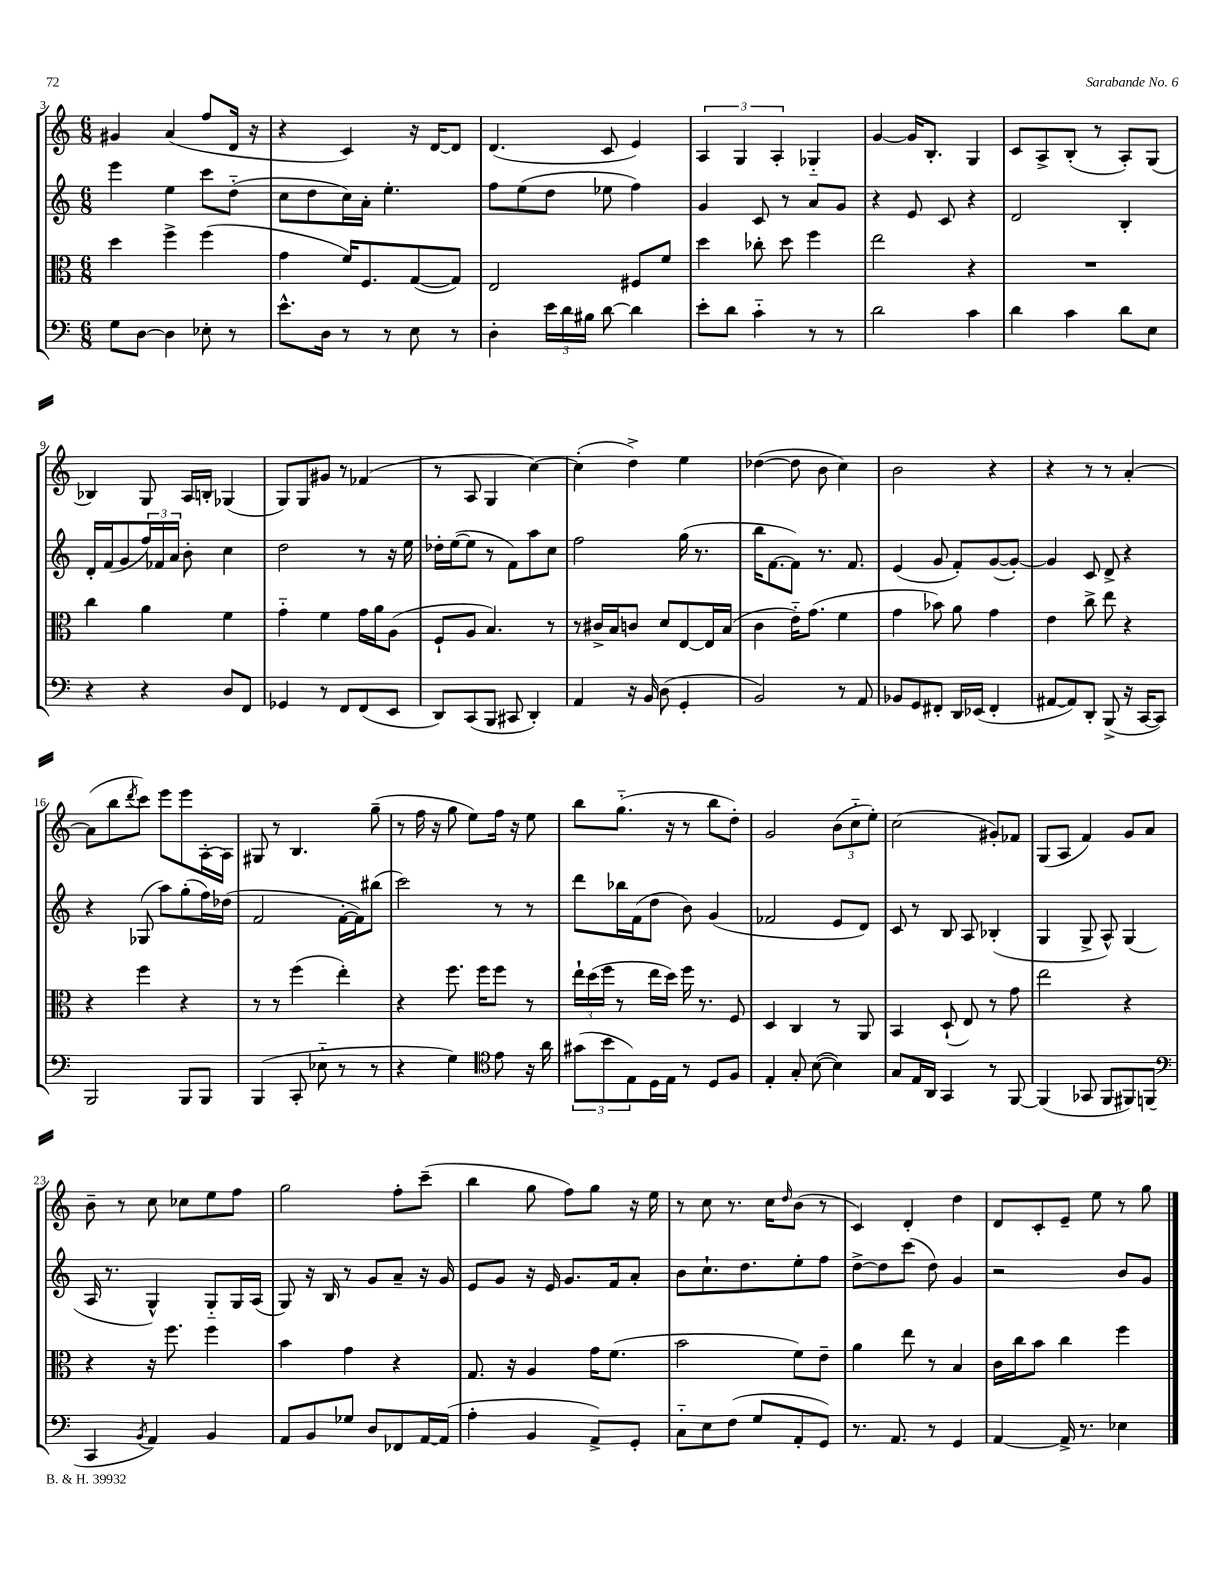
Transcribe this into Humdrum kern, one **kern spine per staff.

**kern	**kern	**kern	**kern
*staff4	*staff3	*staff2	*staff1
*clefF4	*clefC3	*clefG2	*clefG2
*k[]	*k[]	*k[]	*k[]
*M6/8	*M6/8	*M6/8	*M6/8
8G	4dd	4eee	4g#
[8D	.	.	.
4D]	4ff^	4ee	(4a
8E-'	(4ff	8ccc	8ff
8r	.	(8dd'~	16d
.	.	.	16r
=	=	=	=
8.e^^	4g	8cc	4r
.	.	8dd	.
16D	.	.	.
8r	16f)	16cc)	4c)
.	8.F	16a'	.
8r	.	4.ee'	.
8E	([8G	.	16r
.	.	.	[16d
8r	8G])	.	8d]
=	=	=	=
4D'	2E	8ff	(4.d
.	.	(8ee	.
24e	.	8dd	.
24d	.	.	.
24B#	.	.	.
[8d	.	8ee-	8c
4d]	8F#	4ff)	4e)
.	8f	.	.
=	=	=	=
8e'	4dd	4g	6A
8d	.	.	.
.	.	.	6G
4c'~	8cc-'	8c	.
.	.	.	6A'
.	8dd	8r	.
8r	4ff	8a	4G-'~
8r	.	8g	.
=	=	=	=
2d	2ee	4r	[4g
.	.	8e	16g]
.	.	.	8.B'
.	.	8c	.
4c	4r	4r	4G
=	=	=	=
4d	2.r	2d	8c
.	.	.	8A^
4c	.	.	(8B'
.	.	.	8r
8d	.	4B'	8A')
8E	.	.	(8G
=	=	=	=
4r	4cc	16d'	4B-)
.	.	(16f	.
.	.	8g	.
4r	4a	24ff)	8G
.	.	24f-	.
.	.	24a	.
.	.	8b'	16A
.	.	.	16B'
8D	4f	4cc	(4G-
8FF	.	.	.
=	=	=	=
4GG-	4g'~	2dd	8G)
.	.	.	8G
8r	4f	.	8g#
8FF	.	.	8r
(8FF	16g	8r	(4f-
.	16a	.	.
8EE	(8A	16r	.
.	.	16ee	.
=	=	=	=
8DD)	8F`	16dd-'	8r
.	.	([16ee	.
(8CC	8A	8ee]	8A
8BBB	4.B)	8r	4G
8CC#	.	8f)	.
4DD')	.	8aa	[4cc)
.	8r	8cc	.
=	=	=	=
4AA	8r	2ff	(4cc']
.	16c#^	.	.
.	16B	.	.
16r	8c	.	4dd^)
16BB	.	.	.
(8D	8d	.	.
4GG'	[8E	(16gg	4ee
.	.	8.r	.
.	16E]	.	.
.	(16B	.	.
=	=	=	=
2BB)	4c	16bb	([4dd-
.	.	[8.f	.
.	16e'~)	8f])	8dd-]
.	(8.g	.	.
.	.	8.r	8b
8r	4f	.	4cc)
.	.	8.f	.
8AA	.	.	.
=	=	=	=
8BB-	4g	(4e	2b
8GG	.	.	.
8FF#'	8b-)	8g	.
16DD	8a	8f')	.
(16EE-	.	.	.
4FF#'	4g	([8g	4r
.	.	8g'_)	.
=	=	=	=
[8AA#	4e	4g]	4r
8AA#])	.	.	.
8DD'	8cc^	8c	8r
(8BBB^	8ee	8d^	8r
16r	4r	4r	[4a'
[16CC	.	.	.
8CC])	.	.	.
=	=	=	=
2BBB	4r	4r	(8a]
.	.	.	8bb
.	.	.	8qddd
.	4ff	(8G-	8ccc)
.	.	8aa)	8eee
8BBB	4r	(8gg'	8eee
8BBB	.	16ff)	[16A'
.	.	(16dd-	16A]
=	=	=	=
(4BBB	8r	2f	8G#
.	8r	.	8r
8CC'	(4ff	.	4.B
8E-'~	.	.	.
8r	4ee')	[16f'	.
.	.	16f])	.
8r	.	(8bb#	(8gg~
=	=	=	=
4r	4r	2ccc)	8r
.	.	.	16ff
.	.	.	16r
4G)	8.ff	.	8gg
.	.	.	8ee)
.	16ff	.	.
*clefC4	*	*	*
8e	8ff	8r	16ff
.	.	.	16r
16r	8r	8r	8ee
16a	.	.	.
=	=	=	=
(12g#	24ee`	8ddd	8bb
.	(24dd	.	.
12b	24ff	.	.
.	8r	16bb-	(8.gg'~
12E)	.	.	.
.	.	(16f	.
16D	16ee	8dd	.
16E	16dd)	.	16r
8r	16ff	8b)	8r
.	8.r	.	.
8D	.	(4g	8bb
8F	8F	.	8dd')
=	=	=	=
4E'	4D	2f-	2g
8G'	4C	.	.
([8B	.	.	.
4B])	8r	8e	(12b
.	.	.	12cc'~
.	8AA	8d)	.
.	.	.	12ee')
=	=	=	=
8G	4BB	8c	(2cc
16E	.	8r	.
16AA	.	.	.
4GG	(8D`	8B	.
.	8E)	8A	.
8r	8r	(4B-'	8g#')
[8FF	8g	.	8f-
=	=	=	=
(4FF]	2ee	4G	(8G
.	.	.	8A
8GG-	.	8G^	4f)
8FF	.	8A^^)	.
8FF#)	4r	(4G	8g
(8FF	.	.	8a
=	=	=	=
*clefF4	*	*	*
4CC	4r	16A	8b~
.	.	8.r	.
.	.	.	8r
8qBB	.	.	.
4AA)	16r	4G^^)	8cc
.	8.ff	.	.
.	.	.	8cc-
4BB	4ff	8G'~	8ee
.	.	16G	8ff
.	.	(16A	.
=	=	=	=
8AA	4b	8G)	2gg
8BB	.	16r	.
.	.	16B	.
8G-	4g	8r	.
8D	.	8g	.
8FF-	4r	8a~	8ff'
[16AA	.	16r	(8ccc~
(16AA]	.	16g	.
=	=	=	=
4A'	8.G	8e	4bb
.	.	8g	.
.	16r	.	.
4BB	4A	16r	8gg
.	.	16e	.
.	.	8.g	8ff)
8AA^)	16g	.	8gg
.	(8.f	16f	.
8GG'	.	8a'	16r
.	.	.	16ee
=	=	=	=
8C'~	2b	8b	8r
8E	.	8.cc`	8cc
(8F	.	.	8.r
.	.	8.dd	.
8G	.	.	.
.	.	.	16cc
.	.	.	16qqdd
8AA'	8f)	8ee'	(8b
8GG)	8e~	8ff	8r
=	=	=	=
8.r	4a	[8dd^	4c)
.	.	8dd]	.
8.AA	.	.	.
.	8ee	(8ccc	4d'
8r	8r	8dd)	.
4GG	4B	4g	4dd
=	=	=	=
[4AA	16c	2r	8d
.	16cc	.	.
.	8b	.	8c'
16AA^]	4cc	.	8e~
8.r	.	.	.
.	.	.	8ee
4E-	4ff	8b	8r
.	.	8g	8gg
==	==	==	==
*-	*-	*-	*-
